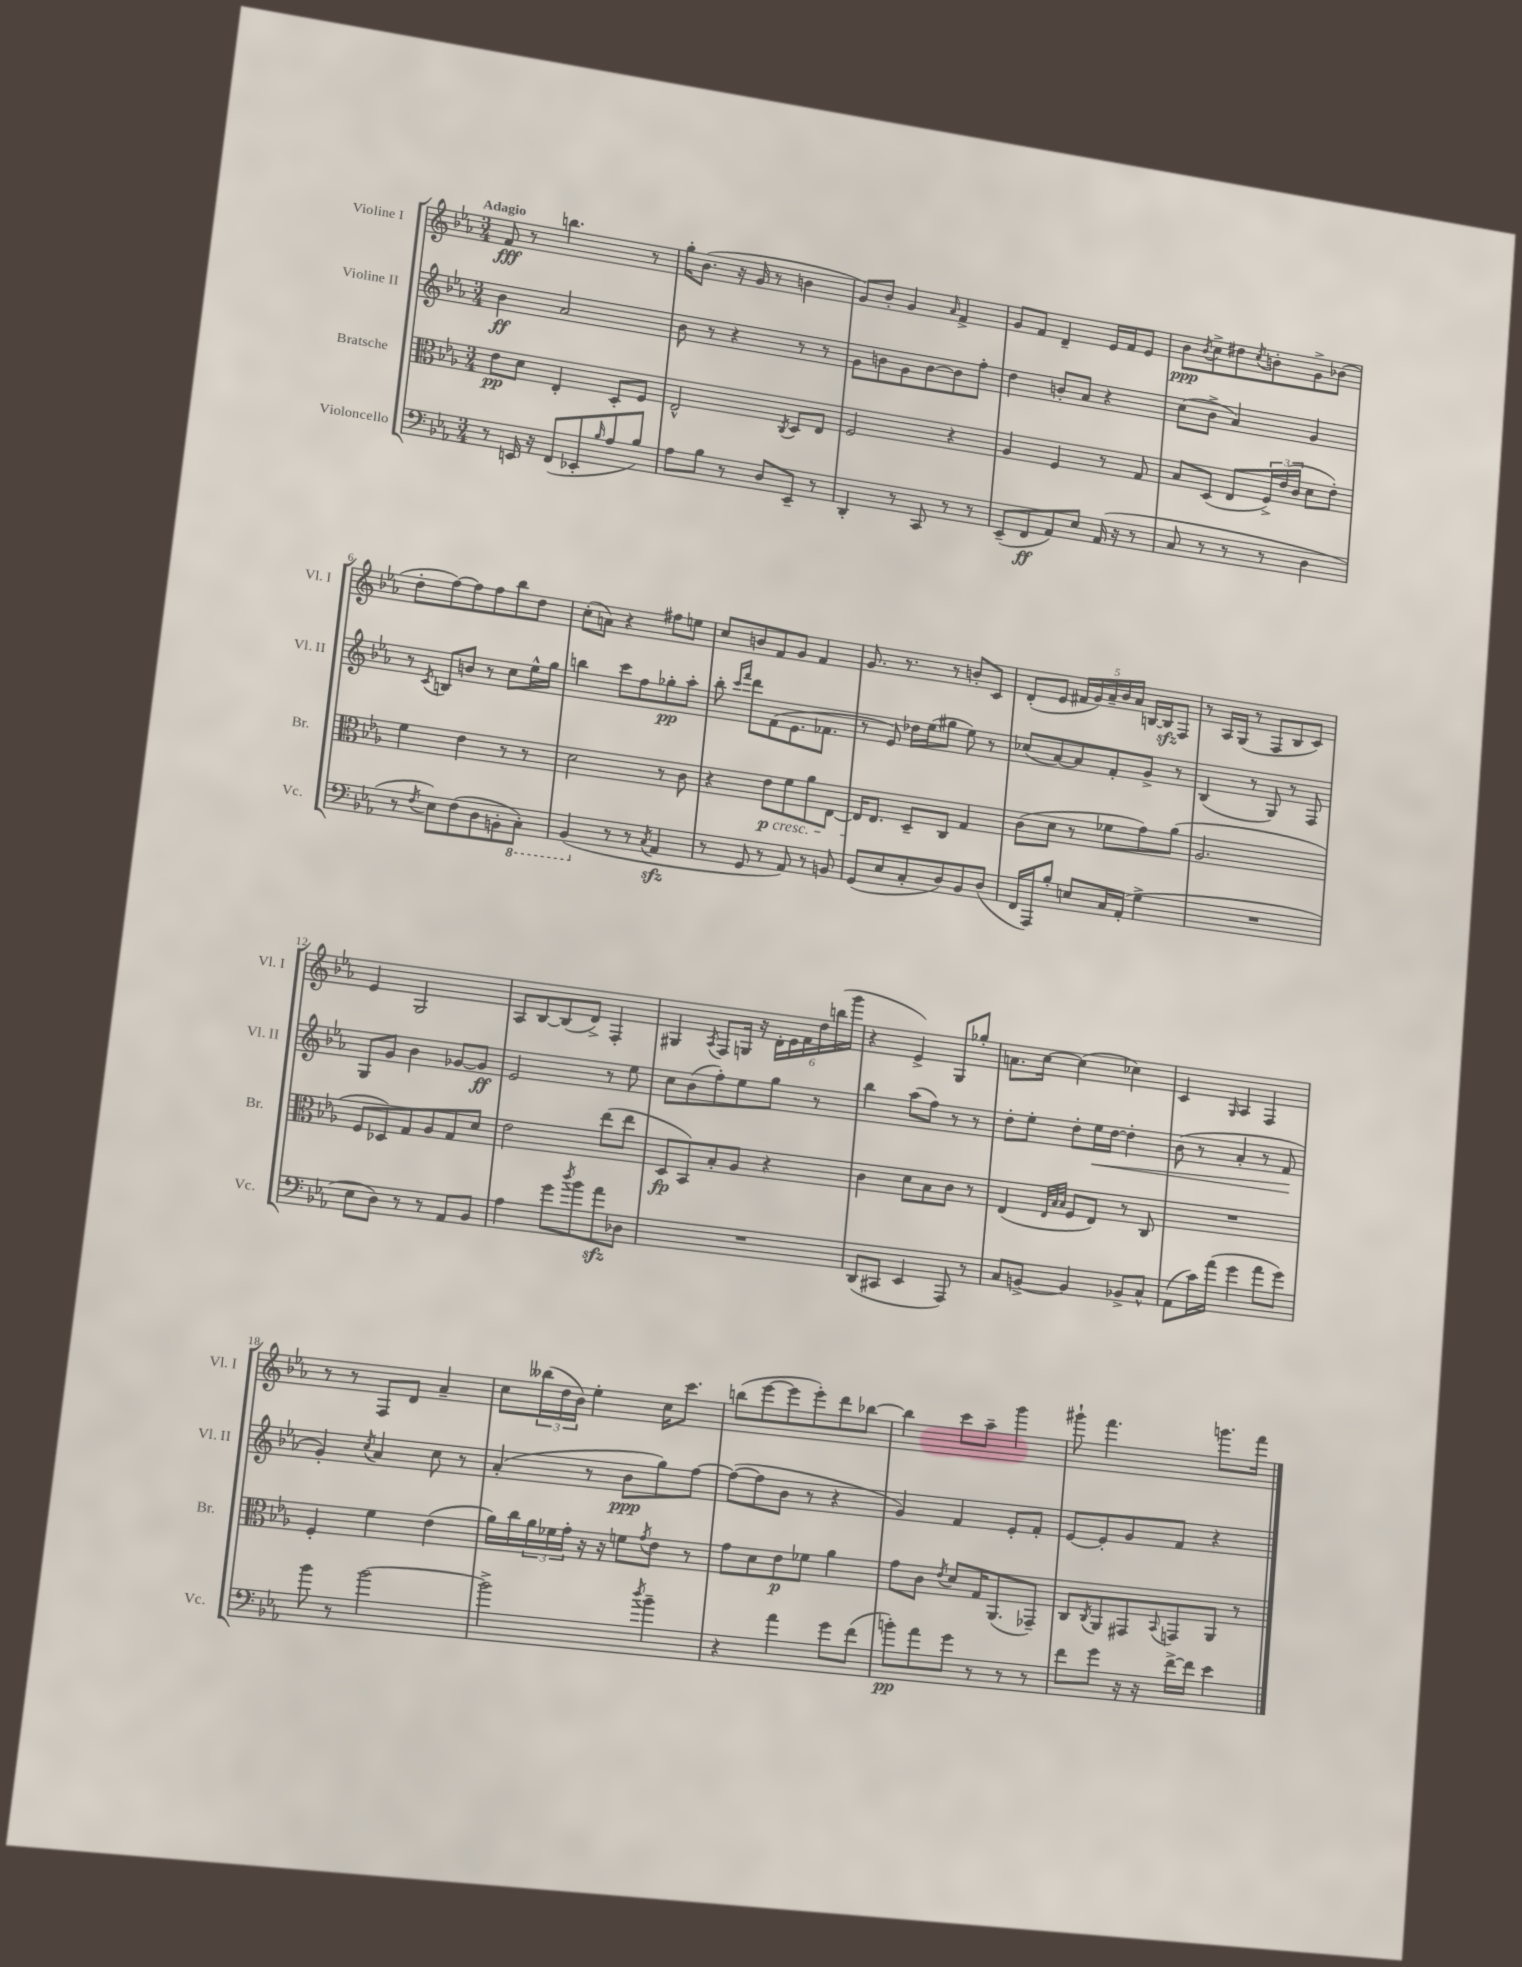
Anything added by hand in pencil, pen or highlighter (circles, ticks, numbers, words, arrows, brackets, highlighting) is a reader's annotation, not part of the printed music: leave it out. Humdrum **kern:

**kern	**dynam	**kern	**dynam	**kern	**dynam	**kern	**dynam
*part4	*part4	*part3	*part3	*part2	*part2	*part1	*part1
*staff4	*staff4	*staff3	*staff3	*staff2	*staff2	*staff1	*staff1
*I"Violoncello	*	*I"Bratsche	*	*I"Violine II	*	*I"Violine I	*
*I'Vc.	*	*I'Br.	*	*I'Vl. II	*	*I'Vl. I	*
*clefF4	*	*clefC3	*	*clefG2	*	*clefG2	*
*k[b-e-a-]	*	*k[b-e-a-]	*	*k[b-e-a-]	*	*k[b-e-a-]	*
*M3/4	*	*M3/4	*	*M3/4	*	*M3/4	*
=1	=1	=1	=1	=1	=1	=1	=1
!	!	!	!	!	!	!LO:TX:a:B:t=Adagio	!
8r	.	8e-\L	pp	4b-\	ff	8f/	fff
16EEn/	.	8d\J	.	.	.	8r	.
16r	.	.	.	.	.	.	.
(8FF/L	.	4E-'/	.	2a-/	.	4.bbn\	.
8EE-X'/	.	.	.	.	.	.	.
16qqB-/	.	.	.	.	.	.	.
8A-/	.	8D'/L	.	.	.	.	.
8B-/J)	.	8F/J	.	.	.	8r	.
=2	=2	=2	=2	=2	=2	=2	=2
8A-\L	.	2E-^^/	.	8b-\	.	16gg'\KL	.
.	.	.	.	.	.	(8.b-\J	.
8B-\J	.	.	.	8r	.	.	.
8r	.	.	.	4r	.	16r	.
.	.	.	.	.	.	16g/	.
8D/L	.	.	.	.	.	8r	.
.	.	8qC/	.	.	.	.	.
8EE-~/J	.	8D/L	.	8r	.	4bn\	.
8r	.	8E-/J	.	8r	.	.	.
=3	=3	=3	=3	=3	=3	=3	=3
4DD'/	.	2F/	.	8g\L	.	8g/L)	.
.	.	.	.	8bn\	.	8b-'/J	.
8r	.	.	.	8g\	.	4g/	.
8CC/	.	.	.	[8b\	.	.	.
.	.	.	.	.	.	16qqa-/	.
8r	.	4r	.	8b\]	.	4f^/	.
8r	.	.	.	8ff'\J	.	.	.
=4	=4	=4	=4	=4	=4	=4	=4
(8EE-~/L	.	4A-/	.	4dd\	.	8g/L	.
8FF/	ff	.	.	.	.	8f/J	.
8AA-/)	.	4F/	.	8bn'/L	.	4d~/	.
8E-/J	.	.	.	8a-/J	.	.	.
(16AA-/	.	8r	.	4r	.	16e-/LL	.
16r	.	.	.	.	.	16f/J	.
8r	.	8G/	.	.	.	8e-/J	.
=5	=5	=5	=5	=5	=5	=5	=5
8C/	.	8B-/L	.	(8cc\L	.	8b-\L	ppp
.	.	.	.	.	.	8qb-/	.
8r	.	(8D/J	.	8b-^\J	.	8cc^\	.
8r	.	8E-/L	.	4a-/)	.	8dd#X\	.
.	.	.	.	.	.	8qcc/	.
8r	.	24F^/L)	.	.	.	8bn'\	.
.	.	(24e-/	.	.	.	.	.
.	.	24c/JJ	.	.	.	.	.
4D\	.	8d\L	.	4g/	.	8g^\	.
.	.	8e-'\J)	.	.	.	(8b-X\J	.
!!LO:LB:g=z
=6	=6	=6	=6	=6	=6	=6	=6
8r	.	4f\	.	8r	.	8dd'\L	.
8qF/	.	.	.	8qc/	.	.	.
8E-\L)	.	.	.	8Bn/L	.	[8ff\)	.
(8F\	.	4e-\	.	8bn/J	.	8ff\]	.
8D\	.	.	.	8r	.	8ff\	.
8BBn'\	.	8r	.	8cc\L	.	8bb-\	.
*8ba	*	*	*	*	*	*	*
8CC'\J)	.	8r	.	16ee-^^\L	.	8dd\J	.
.	.	.	.	16gg\JJ	.	.	.
=7	=7	=7	=7	=7	=7	=7	=7
(4BBB-/	.	2d\	.	4bbn\	.	(8cc'\L	.
.	.	.	.	.	.	8an\J)	.
*X8ba	*	*	*	*	*	*	*
8r	.	.	.	8ccc\L	.	4r	.
8r	.	.	.	8ff\	.	.	.
8qC/	.	.	.	.	.	.	.
4AA-zz/	.	8r	.	8gg-X'\	pp	8ff#X\L	.
.	.	8c\	.	8aa-'\J	.	8een\J	.
=8	=8	=8	=8	=8	=8	=8	=8
8r	.	4r	.	8bb-'\	.	8cc/L	.
.	.	.	.	16qqccc/LL	.	.	.
.	.	.	.	16qqfff/JJ	.	.	.
8GG/	.	.	.	8ddd\L	.	8bn/	.
!	!	!LO:TX:b:i:t=cresc.	!	!	!	!	!
8r	.	8e-\L	p	(8f\	.	8f/	.
8AA-/)	.	8f\	.	8.e-\	.	8g/J	.
8r	.	8a-\	.	.	.	4f/	.
.	.	.	.	8.f-X\J	.	.	.
8BBn/	.	[8E-\J	.	.	.	.	.
=9	=9	=9	=9	=9	=9	=9	=9
(8GG/L	.	16E-/KL]	.	8r	.	8.g/	.
.	.	8.E-/J	.	.	.	.	.
8E-/	.	.	.	8e-/)	.	.	.
.	.	.	.	.	.	8.r	.
8C'/	.	8D~/L	.	16dd-X\LL	.	.	.
.	.	.	.	(16ee-\J	.	.	.
8D/)	.	8C/J	.	8gg#X\J	.	8r	.
8BB-/	.	4G/	.	8ee-\)	.	8bn'/L	.
(8D/J	.	.	.	8r	.	8c/J	.
=10	=10	=10	=10	=10	=10	=10	=10
16FF/LL	.	(8c\L	.	(8cc-X/L	.	(8d'/L	.
16AAA-/J)	.	.	.	.	.	.	.
8B-'/J	.	8d\J	.	[8a-/)	.	8e-/J	.
8En/L	.	8r	.	8a-/]	.	20f#X/LL	.
.	.	.	.	.	.	20g/)	.
.	.	.	.	.	.	20a-~/	.
16C/L	.	8f-X\L	.	8f'/	.	.	.
.	.	.	.	.	.	20b-/	.
(16AA-'/JJ	.	.	.	.	.	.	.
.	.	.	.	.	.	20a-/JJ	.
4G^\	.	8g\)	.	8g^/J	.	[16Bn/LL	.
.	.	.	.	.	.	16Bzz/J]	.
.	.	(8a-\J	.	8r	.	8F/J	.
=11	=11	=11	=11	=11	=11	=11	=11
2.r	.	2.A-/	.	(4B-/	.	8r	.
.	.	.	.	.	.	16A-/LL	.
.	.	.	.	.	.	(16G/JJ	.
.	.	.	.	8r	.	8r	.
.	.	.	.	8G/)	.	8F/L	.
.	.	.	.	8r	.	8B-/	.
.	.	.	.	8F/	.	8c/J)	.
!!LO:LB:g=z
=12	=12	=12	=12	=12	=12	=12	=12
8E-\L	.	8F/L	.	8G/L	.	4e-/	.
8D\J)	.	8D-X/)	.	8g/J	.	.	.
8r	.	8G/	.	4b-\	.	2G/	.
8r	.	8A-/	.	.	.	.	.
8AA-/L	.	8G/	.	[8g-X/L	.	.	.
8BB-/J	.	8d/J	.	8g-/J]	ff	.	.
=13	=13	=13	=13	=13	=13	=13	=13
4A-\	.	2e-\	.	2e-/	.	8A-/L	.
.	.	.	.	.	.	[8B-/	.
8g\L	.	.	.	.	.	(8B-/]	.
8qdd/	.	.	.	.	.	.	.
8b-\	.	.	.	.	.	8d^/J)	.
8a-zz\	.	(8ee-\L	.	8r	.	4F'/	.
8D-X\J	.	8ee-\J	.	8ee-\	.	.	.
=14	=14	=14	=14	=14	=14	=14	=14
2.r	.	8D/L	fp	8cc\L	.	4G#X/	.
.	.	8BB-/)	.	(8b-\	.	.	.
.	.	.	.	.	.	8qA-/	.
.	.	8B-'/	.	8ff'\)	.	8F/L	.
.	.	8A-/J	.	8ee-\	.	16Gn/Jk	.
.	.	.	.	.	.	16r	.
.	.	4r	.	8gg\J	.	24d'\LL	.
.	.	.	.	.	.	24e-\	.
.	.	.	.	.	.	24f\	.
.	.	.	.	8r	.	24dd\	.
.	.	.	.	.	.	(24bbn\	.
.	.	.	.	.	.	24ggg\JJ	.
=15	=15	=15	=15	=15	=15	=15	=15
(8DD/L	.	4c\	.	4bb-\	.	4r	.
8CC#X/J	.	.	.	.	.	.	.
4EE-/	.	8d\L	.	(8aa-\L	.	4e-^/)	.
.	.	8B-\	.	8ff\J)	.	.	.
8AAA-/)	.	8c\J	.	8r	.	8G/L	.
8r	.	8r	.	8r	.	8gg-X'/J	.
=16	=16	=16	=16	=16	=16	=16	=16
8C/L	.	(4E-/	.	8dd'\L	.	8.an\L	.
[8BBn^/J	.	.	.	8ee-'\J	.	.	.
.	.	.	.	.	.	[16cc\Jk	.
.	.	32qqE-/LLL	.	.	.	.	.
.	.	32qqB-/	.	.	.	.	.
.	.	32qqB-/JJJ	.	.	.	.	.
4BB/]	.	8F/L	.	8dd'\L	.	(4cc\]	.
!	!	!	!	!	!LO:HP:b	!	!
.	.	8E-/J)	.	16ee-\L	<	.	.
.	.	.	.	[16dd\JJ	.	.	.
8BB-X^/L	.	8r	.	4dd'\]	.	4cc-X\)	.
8C^^/J	.	8C/	.	.	.	.	.
=17	=17	=17	=17	=17	=17	=17	=17
(8AA-\L	.	2.r	.	(8b-\	.	4c/	.
16c\L)	.	.	.	8r	.	.	.
(16a-\JJ	.	.	.	.	.	.	.
.	.	.	.	.	.	16qqG/	.
4g\	.	.	.	4a-'/	.	4A-/	.
8a-\L	.	.	.	8r	.	4F/	.
8g\J)	.	.	.	8f/	.	.	.
.	.	.	.	.	[	.	.
!!LO:LB:g=z
=18	=18	=18	=18	=18	=18	=18	=18
8b-\	.	4F'/	.	4g'/)	.	8r	.
8r	.	.	.	.	.	8r	.
.	.	.	.	8qcc/	.	.	.
[2b-\	.	4f\	.	4a-/	.	8F/L	.
.	.	.	.	.	.	8d/J	.
.	.	(4e-\	.	8cc\	.	4a-~/	.
.	.	.	.	8r	.	.	.
=19	=19	=19	=19	=19	=19	=19	=19
2b-^\]	.	16a-\LL)	.	(4a-'/	.	8cc\L	.
.	.	16cc\	.	.	.	.	.
.	.	24a-\	.	.	.	(24bb--X\L	.
.	.	24f-X\	.	.	.	24dd\	.
.	.	24g'\JJ	.	.	.	24b-\JJ)	.
.	.	16r	.	8r	.	4ee-'\	.
.	.	16r	.	.	.	.	.
.	.	8fn\L	.	8b-\L	ppp	.	.
8qdd/	.	8qg/	.	.	.	.	.
4b-~\	.	8e-\J	.	8gg\)	.	16cc\KL	.
.	.	.	.	.	.	8.ccc\J	.
.	.	8r	.	[8ff\J	.	.	.
=20	=20	=20	=20	=20	=20	=20	=20
4r	.	8g\L	.	(8ff\L_	.	(8bbn\L	.
.	.	8d\	.	8ff\]	.	[8eee-\	.
4a-\	.	8e-\	p	8b-\J	.	8eee-\]	.
.	.	8f-X\J	.	8r	.	8eee-'\)	.
8g\L	.	4a-\	.	4r	.	8ddd\	.
(8f\J	.	.	.	.	.	[8bb-X\J	.
=21	=21	=21	=21	=21	=21	=21	=21
8bn'\L)	pp	8g\L	.	4g/)	.	4bb-\]	.
8a-\	.	8c\J	.	.	.	.	.
.	.	8qe-/	.	.	.	.	.
8g\J	.	8d/L	.	4f/	.	8ccc\L	.
8r	.	16G/K	.	.	.	8aa-~\J	.
.	.	(8.AA-/	.	.	.	.	.
8r	.	.	.	8e-'/L	.	4ggg\	.
8r	.	8GG-X~/J)	.	8f'/J	.	.	.
=22	=22	=22	=22	=22	=22	=22	=22
8f\L	.	8C/L	.	[8e-/L	.	8ggg#X`\	.
.	.	8qC/	.	.	.	.	.
8g\J	.	8AA-/	.	8e-'/]	.	4.fff\	.
16r	.	8GG#X/	.	8g/	.	.	.
16r	.	.	.	.	.	.	.
.	.	8qqBB-/	.	.	.	.	.
[16f^\LL	.	8GGn/	.	8f/J	.	.	.
16f\JJ]	.	.	.	.	.	.	.
4e-\	.	8AA-/J	.	4r	.	8.gggn\L	.
.	.	8r	.	.	.	.	.
.	.	.	.	.	.	16fff\Jk	.
==	==	==	==	==	==	==	==
*-	*-	*-	*-	*-	*-	*-	*-
